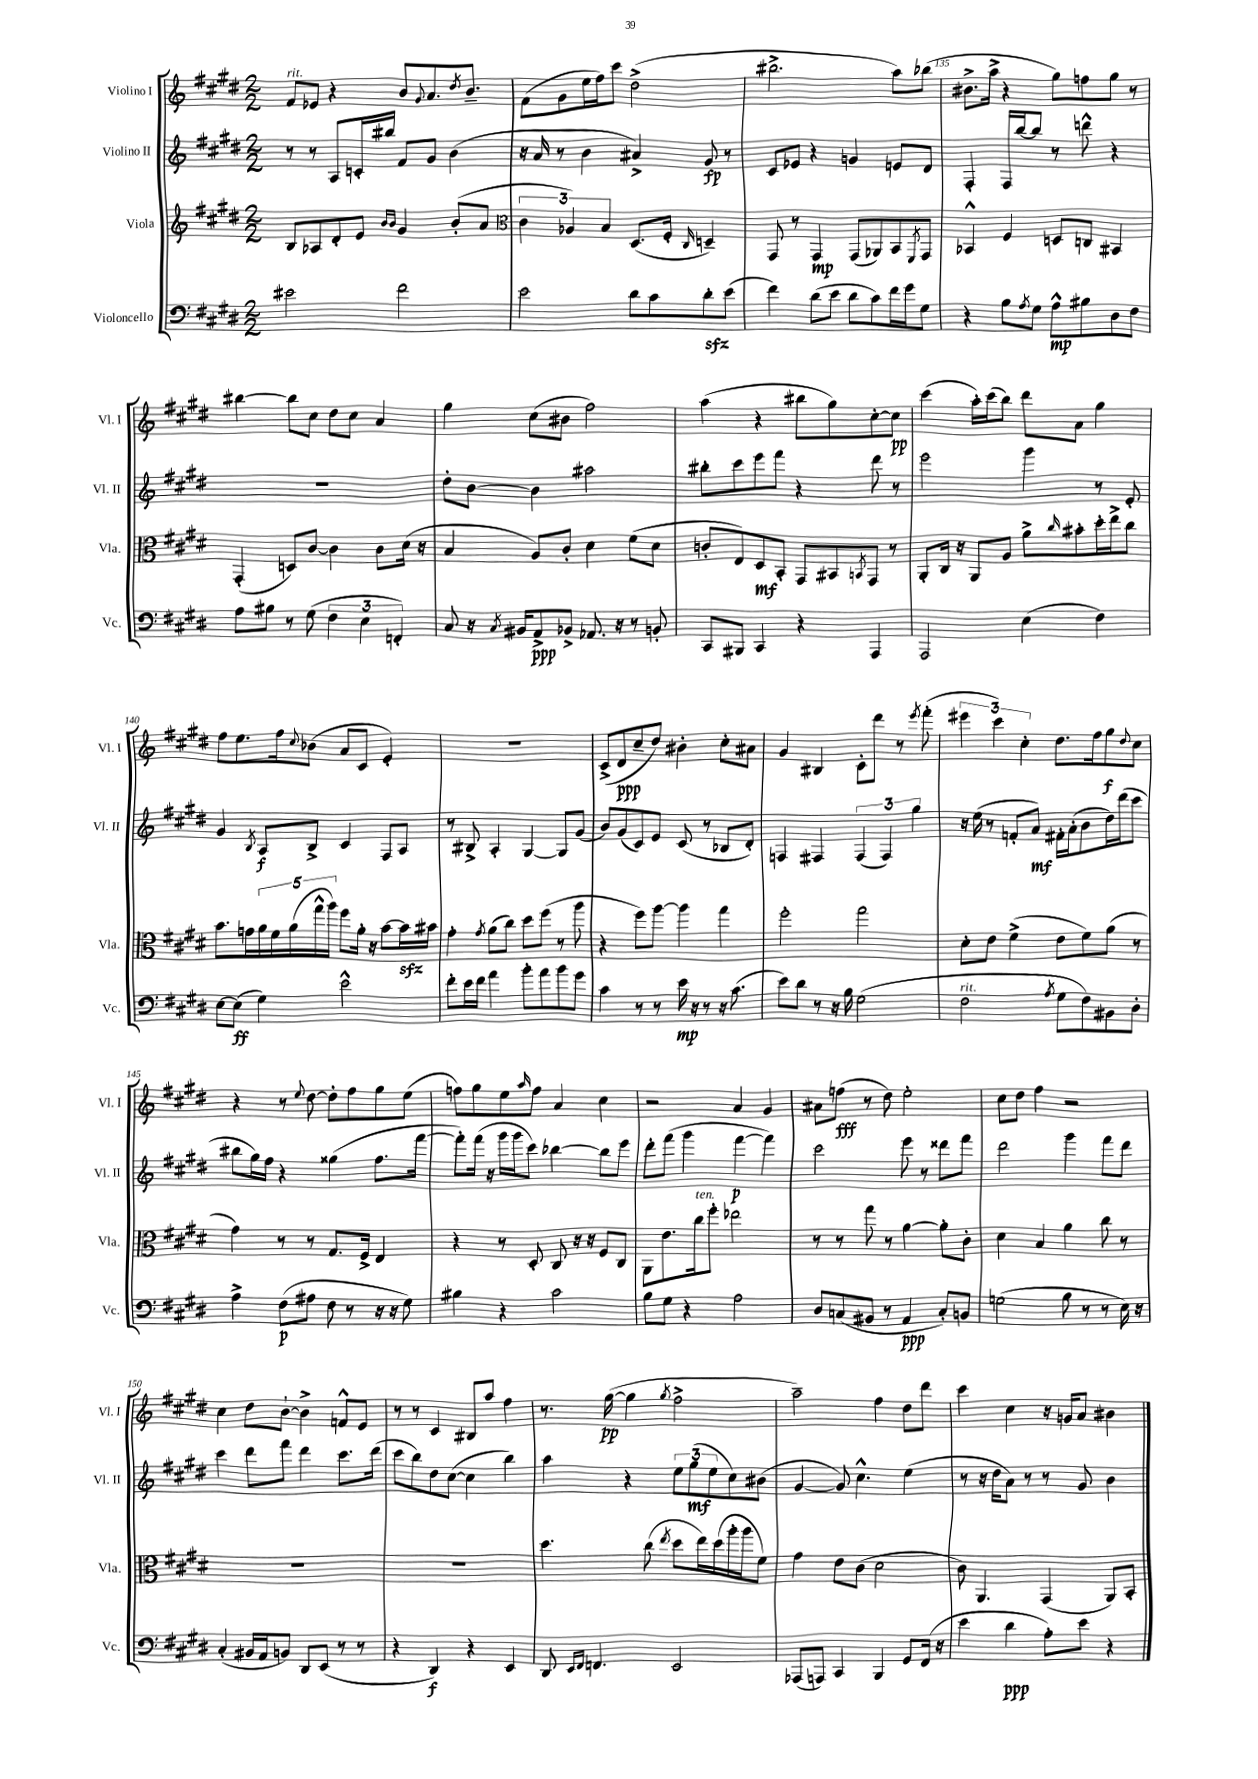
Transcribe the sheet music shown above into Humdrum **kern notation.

**kern	**kern	**kern	**kern
*staff4	*staff3	*staff2	*staff1
*clefF4	*clefG2	*clefG2	*clefG2
*k[f#c#g#d#]	*k[f#c#g#d#]	*k[f#c#g#d#]	*k[f#c#g#d#]
*M2/2	*M2/2	*M2/2	*M2/2
2e#	8B	8r	8f#
.	8A-	8r	8e-
.	8d#'	8A	4r
.	8e	16c'	.
.	.	16bb#	.
.	16qqb	.	.
.	16qqb	.	.
2f#	4g#	8f#	8b
.	.	.	8qqg#
.	.	8g#	8.a
.	(8b'	(4b	.
.	.	.	8qdd#
.	.	.	8.b~
.	8a	.	.
=	=	=	=
*	*clefC3	*	*
2e	6c#	16r	(8f#
.	.	16a	.
.	.	8r	8g#
.	6A-)	.	.
.	.	4b	16ee
.	.	.	16ff#)
.	6B	.	.
.	.	.	8ccc#
8d#	(8.D#	4a#^)	(2dd#^
8c#	.	.	.
.	16F#'	.	.
.	16qqC#	.	.
8d#'	4D~)	8g#	.
(8e	.	8r	.
=	=	=	=
4f#)	8GG#	8c#	2.bb#^
.	8r	8e-	.
(8d#	4GG#	4r	.
8e	.	.	.
8d#	(8GG#	4g	.
8c#)	8AA-)	.	.
16f#	8BB	8e	8aa)
16g#	.	.	.
.	8qFF#	.	.
8G#	8GG#	8d#	(8bb-
=	=	=	=
4r	4BB-^^	4F#'	8.b#^
.	.	.	16aa^
8B	4F#	16F#	4r
.	.	[16bb	.
8qA	.	.	.
8G#	.	8bb]	.
8A^^	8D	8r	8gg#)
8B#	8C	8ddd^^	8ff
8D#	4BB#	4r	8gg#
8F#	.	.	8r
=	=	=	=
8A	(4GG#'	1r	[4bb#
8B#	.	.	.
8r	8D)	.	8bb#]
(8G#	[8c#	.	8cc#
6F#	4c#]	.	8dd#
.	.	.	8cc#
6E	.	.	.
.	8c#	.	4a
6FF')	.	.	.
.	(16d#	.	.
.	16r	.	.
=	=	=	=
8C#	4B	8dd#'	4gg#
16r	.	[8b	.
8qC#	.	.	.
16BB#	.	.	.
8AA^	8A)	4b]	(8cc#
8BB-^	8c#'	.	8b#
8.AA-	4d#	2aa#	2ff#)
16r	.	.	.
8r	(8f#	.	.
8BB'	8d#	.	.
=	=	=	=
8CC#	8c'	8bb#'	(4aa
8BBB#	8E)	8ccc#	.
4CC#	8D#	8eee	4r
.	8BB'	8fff#	.
4r	8GG#	4r	8bb#
.	8BB#	.	8gg#)
.	8qBB	.	.
4AAA	8GG#	8ddd#	[8cc#'
.	8r	8r	8cc#]
=	=	=	=
2AAA	8AA'	2eee	(4ccc#
.	16C#	.	.
.	16r	.	.
.	8AA	.	16aa')
.	.	.	(16ccc#
.	8A	.	8bb)
(4E	8a^	4ggg#	8ddd#
.	16qqcc#	.	.
.	8b#'	.	8a
4F#)	16dd#'	8r	4gg#
.	16ee^	.	.
.	8cc#	8e'	.
=	=	=	=
[8E	8.b	4g#	8ff#
(8E]	.	.	8.ee
.	16g	.	.
.	.	8qB	.
4G#)	20a	8A	.
.	20f#	.	.
.	.	.	16ff#
.	(20a	.	.
.	.	.	8qqcc#
.	.	8B^	(8b-
.	20gg#^^	.	.
.	20aa)	.	.
2e^^	8ff#	4c#	8a
.	16a'	.	8c#
.	16r	.	.
.	[8b	8F#	4e')
.	16b]	8A	.
.	16b#	.	.
=	=	=	=
8f#'	4g#'	8r	1r
16e	.	8B#^	.
16f#	.	.	.
.	8qg#	.	.
4a	(8a	4A'	.
.	8cc#)	.	.
8b'	8dd#	[4G#	.
8a	(8ff#	.	.
8b	8r	8G#]	.
8g#	8aa	(8g#	.
=	=	=	=
4c#	4r	8b)	(8c#^
.	.	(8g#	8d#
8r	8ff#)	8c#)	8cc#~
8r	[8aa	8e	8dd#)
16e	4aa]	(8c#	4b#'
16r	.	.	.
8r	.	8r	.
16r	4gg#	8B-	8cc#'
(8.c#	.	.	.
.	.	8d#')	8a#
=	=	=	=
8e)	2ff#'	4F	4g#
8d#	.	.	.
8r	.	4F#	4B#
16r	.	.	.
16B	.	.	.
(2G#	2gg#	(6F#	8c#'
.	.	.	8ddd#
.	.	6F#)	.
.	.	.	8r
.	.	6gg#	.
.	.	.	8qeee
.	.	.	(8fff#'
=	=	=	=
2F#	8d#'	16r	6eee#
.	.	(16ee	.
.	8e	8r	.
.	.	.	6ccc#)
.	(4f#^	8f'	.
.	.	.	6cc#'
.	.	8a)	.
8qA	.	.	.
8G#	8e	16f#'	8.dd#
.	.	(16a'	.
8F#)	8f#)	8b	.
.	.	.	16ff#
8BB#	(8a	16dd#)	8gg#
.	.	(16ddd#	.
.	.	.	8qqdd#
8D#'	8r	8ccc#	8cc#
=	=	=	=
4A^	4g#)	8bb#	4r
.	.	16gg#)	.
.	.	16ff#	.
(8F#	8r	4r	8r
.	.	.	8qqee
8A#	8r	.	[8dd#
8F#	8.G#	(4gg##	8dd#']
8r	.	.	8ff#
.	16F#^	.	.
16r	4E	8.ff#	8gg#
16r	.	.	.
8G#)	.	.	(8ee
.	.	[16fff#	.
=	=	=	=
4B#	4r	8fff#'])	8ff)
.	.	(16fff#	8gg#
.	.	16r	.
4r	8r	16ggg#	8ee
.	.	16ggg#	.
.	.	.	16qqaa
.	8D#'	8ccc#)	8ff
2c#	8C#	[4bb-	4a
.	16r	.	.
.	16r	.	.
.	8F#	8bb-]	4cc#
.	8C#	8eee	.
=	=	=	=
8B	8AA	8ddd#'	2r
8G#	8.e	(8fff#	.
4r	.	4ggg#	.
.	16cc#	.	.
.	8ff#'	.	.
2A	2ee-	[4fff#	4a
.	.	4fff#])	4g#
=	=	=	=
8D#	8r	2ccc#	8a#
(8C	8r	.	(8ff
8BB#	8gg#	.	8r
8r	8r	.	8dd#)
4AA	[4a	8eee	2ee'
.	.	8r	.
8C')	8a']	8ddd##	.
8BB	8c#'	8fff#	.
=	=	=	=
(2G	4d#	2ddd#	8cc#
.	.	.	8dd#
.	4B	.	4ff#
8B	4a	4ggg#	2r
8r	.	.	.
8r	8cc#	8fff#	.
16E)	8r	8ddd#	.
16r	.	.	.
=	=	=	=
(4C#'	1r	4ccc#	4cc#
16BB#	.	8ddd#	8dd#
16AA	.	.	.
8BB)	.	8fff#	[8b`
8DD#	.	4ddd#	4b^]
(8EE	.	.	.
8r	.	8.ccc#	8f^^
8r	.	.	8e
.	.	(16ddd#	.
=	=	=	=
4r	1r	8ccc#	8r
.	.	8bb)	8r
4DD#)	.	8dd#	4c#
.	.	([8cc#	.
4r	.	4cc#]	8B#
.	.	.	8aa
4EE	.	4bb)	4ff#
=	=	=	=
8DD#	4.dd#	4aa	8.r
16qqEE	.	.	.
16qqFF#	.	.	.
4.FF	.	.	.
.	.	.	([16gg#
.	.	4r	4gg#]
.	(8cc#	.	.
.	8qee	.	8qgg#
2EE	8dd#	12ee	2ff#^
.	.	(12gg#	.
.	16ee)	.	.
.	.	12ee	.
.	(16dd#	.	.
.	16aa'	8cc#)	.
.	16aa	.	.
.	8f#)	(8b#	.
=	=	=	=
(8AAA-	4g#	[4g#	2aa~)
8AAA)	.	.	.
4CC#	8e	8g#])	.
.	(8c#	4.cc#^^	.
4BBB	2d#	.	4ff#
8GG#	.	(4ee	8dd#
(16FF#	.	.	8ddd#
16r	.	.	.
=	=	=	=
4e	8c#)	8r	4ccc#
.	4.AA	16r	.
.	.	16dd#	.
4d#	.	8a)	4cc#
.	.	8r	.
8A')	(4GG#	8r	16r
.	.	.	16g
8e	.	8g#	8a
4r	8AA)	4b	4b#
.	8BB'	.	.
==	==	==	==
*-	*-	*-	*-
